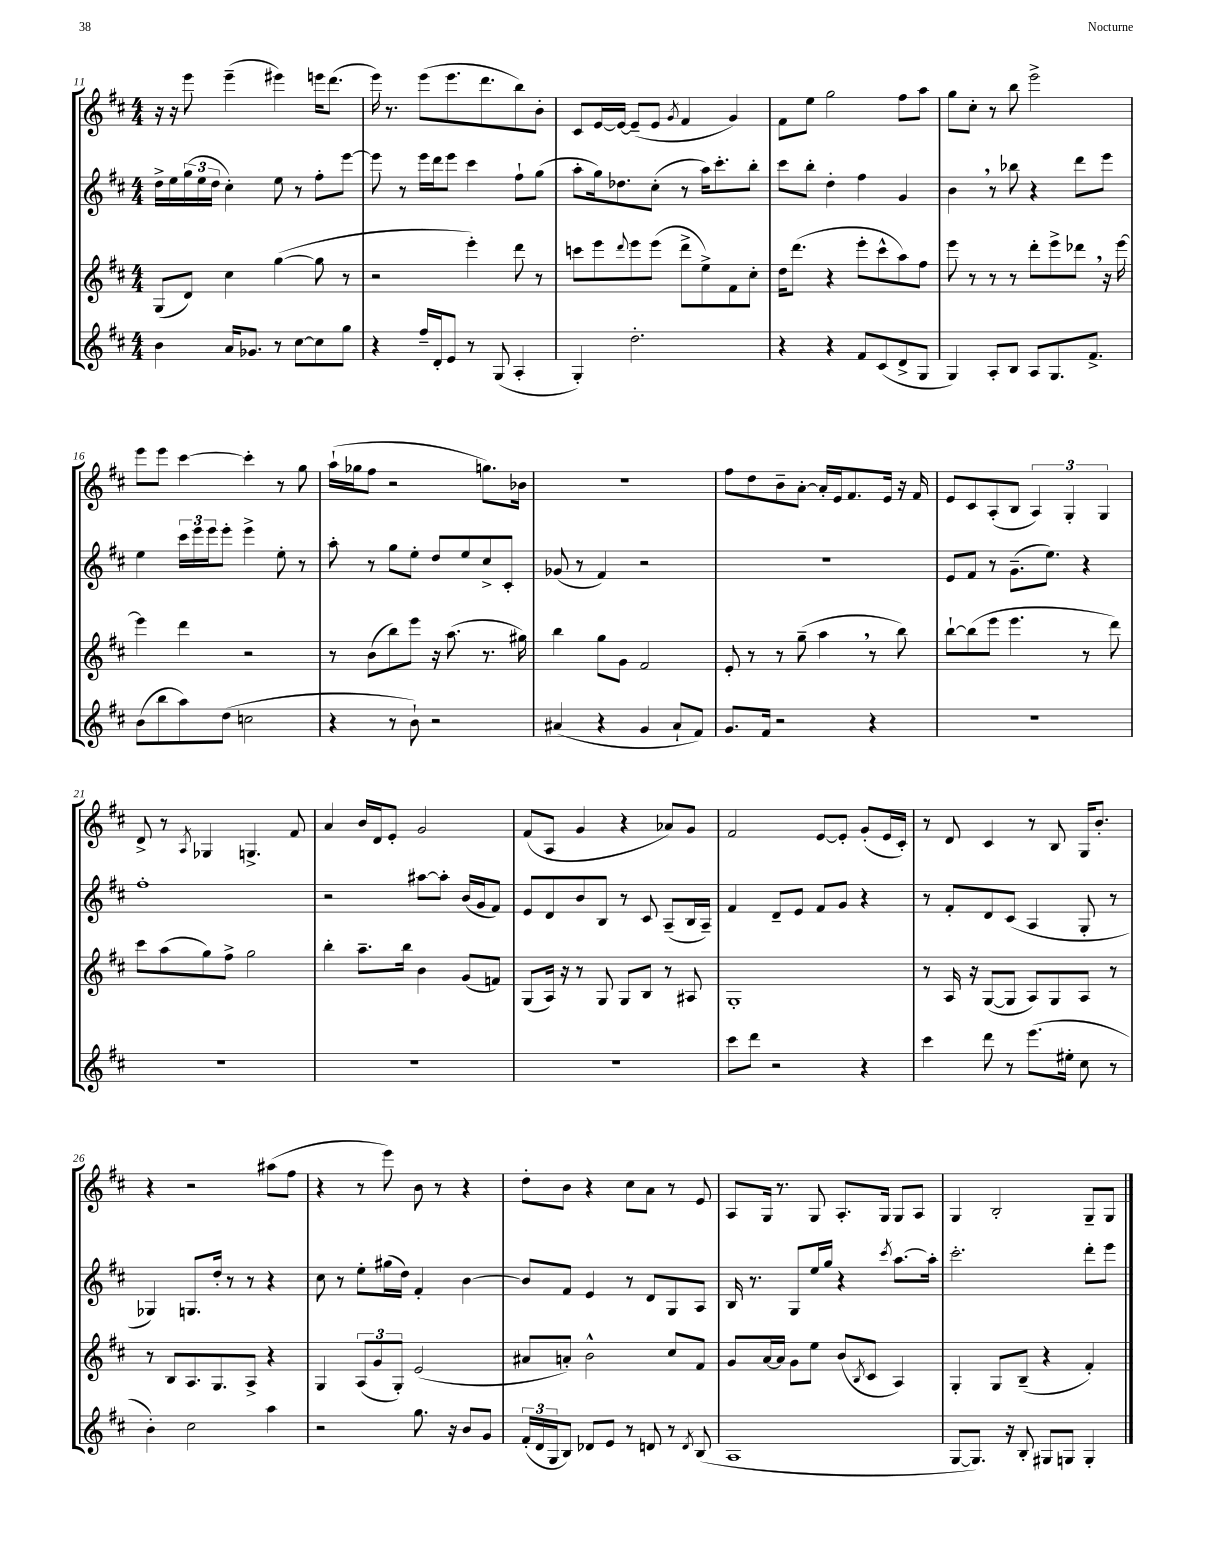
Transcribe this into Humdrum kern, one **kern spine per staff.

**kern	**kern	**kern	**kern
*staff4	*staff3	*staff2	*staff1
*clefG2	*clefG2	*clefG2	*clefG2
*k[f#c#]	*k[f#c#]	*k[f#c#]	*k[f#c#]
*M4/4	*M4/4	*M4/4	*M4/4
4b\	(8G/L	16dd^\LL	16r
.	.	16ee\	16r
.	8d/J)	(24gg\	8eee\
.	.	24ee\	.
.	.	24dd\JJ	.
16a/LK	4cc#\	4cc#'\)	(4eee~\
8.g-/J	.	.	.
8r	([4gg\	8ee\	4eee#\)
[8cc#\L	.	8r	.
8cc#\]	8gg\]	8ff#'\L	16eee\LK
.	.	.	(8.ddd\J
8gg\J	8r	[8eee\J	.
=	=	=	=
4r	2r	8eee\]	16eee\)
.	.	.	8.r
.	.	8r	.
16ff#~/LL	.	16eee\LL	(8eee\L
16d'/J	.	16ddd\J	.
8e/J	.	8eee\J	8.eee\
8r	4eee'\)	4ccc#\	.
.	.	.	8.ddd\
(8G/	.	.	.
4A'/	8ddd\	8ff#`\L	8bb\)
.	8r	(8gg\J	8b'\J
=	=	=	=
4G'/)	8ccc\L	8aa'\L	8c#/L
.	8eee\	16gg\k)	[16e/L
.	.	8.dd-\	16e/_JJ
.	8qqddd/	.	.
2.dd'\	8eee\	.	(8e~/]L
.	(8eee\J	(8cc#'\J	8e/J
.	.	.	8qg/
.	8ddd^\L	8r	4f#/
.	8ee^\)	16aa\LK)	.
.	.	8.ccc#'\	.
.	8f#\	.	4g/)
.	8cc#'\J	8bb'\J	.
=	=	=	=
4r	16dd\LK	8ccc#\L	8f#\L
.	(8.ddd\J	.	.
.	.	8bb'\J	8ee\J
4r	4r	4dd'\	2gg\
8f#/L	8eee'\L	4ff#\	.
(8c#/	8ccc#^^\	.	.
8d^/	8aa\)	4g/	8ff#\L
8G/J	8ff#\J	.	8aa\J
=	=	=	=
4G/)	8eee\	4b\	8gg\L
.	8r	.	8cc#'\J
8A'/L	8r	8r	8r
8B/J	8r	8bb-\	8bb\
8A/L	8ddd'\L	4r	2eee^\
8.G/	8eee^\	.	.
.	8ddd-\J	8ddd\L	.
8.f#^/J	.	.	.
.	16r	8eee\J	.
.	[16eee\	.	.
=	=	=	=
(8b\L	4eee\]	4ee\	8eee\L
8bb\	.	.	8eee\J
8aa\)	4ddd\	24ccc#\LL	[4ccc#\
.	.	24eee\	.
.	.	24eee\J	.
(8dd\J	.	8eee'\J	.
2cc\	2r	4eee^\	4ccc#'\]
.	.	8ee'\	8r
.	.	8r	8gg\
=	=	=	=
4r	8r	8aa'\	(16aa`\LL
.	.	.	16gg-\J
.	(8b\L	8r	8ff#\J
8r	8bb\)	8gg\L	2r
8b`\)	8eee\J	8ee'\J	.
2r	16r	8dd/L	.
.	(8.aa\	.	.
.	.	8ee/	.
.	8.r	8cc#^/	8.gg\L)
.	.	8c#'/J	.
.	16gg#\)	.	16b-\Jk
=	=	=	=
(4a#/	4bb\	(8g-/	1r
.	.	8r	.
4r	8gg\L	4f#/)	.
.	8g\J	.	.
4g/	2f#/	2r	.
8a#`/L	.	.	.
8f#/J)	.	.	.
=	=	=	=
8.g/L	8e'/	1r	8ff#\L
.	8r	.	8dd\
16f#/Jk	.	.	.
2r	8r	.	8b~\
.	(8gg~\	.	[8a'\J
.	4aa\	.	16a'/]LL
.	.	.	16e/J
.	.	.	8.f#/
4r	8r	.	.
.	.	.	16e/Jk
.	8bb\)	.	16r
.	.	.	16f#/
=	=	=	=
1r	[8bb`\L	8e/L	8e/L
.	(8bb\]	8f#/J	8c#/
.	8eee\J	8r	(8A'/
.	4.eee\	(8.g~\L	8B/J
.	.	.	6A/)
.	.	8.ee\J)	.
.	.	.	6G'/
.	8r	4r	.
.	.	.	6G/
.	8ddd\)	.	.
=	=	=	=
1r	8ccc#\L	1ff#'	8d^/
.	(8aa\	.	8r
.	.	.	8qA/
.	8gg\)	.	4G-/
.	8ff#^\J	.	.
.	2gg\	.	4.G^/
.	.	.	8f#/
=	=	=	=
1r	4bb'\	2r	4a/
.	8.aa~\L	.	16b/LL
.	.	.	16d/J
.	.	.	8e'/J
.	16bb\Jk	.	.
.	4b\	[8aa#\L	2g/
.	.	8aa#'\]J	.
.	(8g/L	(16b/LL	.
.	.	16g/J	.
.	8f/J)	8f#/J)	.
=	=	=	=
1r	(8G/L	8e/L	(8f#/L
.	16A/Jk)	8d/	8A/J
.	16r	.	.
.	8r	8b/	4g/
.	8G/	8B/J	.
.	8G/L	8r	4r
.	8B/J	8c#/	.
.	8r	(8A~/L	8a-/L)
.	8A#/	16B/L	8g/J
.	.	16A~/JJ)	.
=	=	=	=
8ccc#\L	1G'	4f#/	2f#/
8ddd\J	.	.	.
2r	.	8d~/L	.
.	.	8e/J	.
.	.	8f#/L	[8e/L
.	.	8g/J	8e'/]J
4r	.	4r	(8g'/L
.	.	.	16e/L
.	.	.	16c#'/JJ)
=	=	=	=
4ccc#\	8r	8r	8r
.	16A/	8f#'/L	8d/
.	16r	.	.
8ddd\	([8G/L	8d/	4c#/
8r	8G/]J	(8c#/J	.
(8.eee\L	8A/L)	4A/	8r
.	8G/	.	8B/
16ee#'\Jk	.	.	.
8cc#\	8A/J	8G'/	16G/LK
.	.	.	8.b'/J
8r	8r	8r	.
=	=	=	=
4b'\)	8r	4G-/)	4r
.	8B/L	.	.
2cc#\	8.A/	8.G/L	2r
.	8.G/	16dd'/Jk	.
.	.	8r	.
.	8A^/J	8r	.
4aa\	4r	4r	(8aa#\L
.	.	.	8ff#\J
=	=	=	=
2r	4G/	8cc#\	4r
.	.	8r	.
.	(12A/L	8ee'\L	8r
.	12g/	.	.
.	.	(16gg#\L	8eee\)
.	12G'/J)	.	.
.	.	16dd\JJ)	.
8.gg\	(2e/	4f#'/	8b\
.	.	.	8r
16r	.	.	.
8b/L	.	[4b\	4r
8g/J	.	.	.
=	=	=	=
(24f#'/LL	8a#/L	8b/]L	8dd'\L
24d/	.	.	.
24G/J	.	.	.
8B/J)	8a'/J)	8f#/J	8b\J
8d-/L	2b^^\	4e/	4r
8e/J	.	.	.
8r	.	8r	8cc#\L
8d/	.	8d/L	8a\J
8r	8cc#/L	8G/	8r
8qd/	.	.	.
(8B/	8f#/J	8A/J	8e/
=	=	=	=
1A	8g/L	16B/	8A/L
.	.	8.r	.
.	[16a/L	.	16G/Jk
.	16a/]JJ	.	8.r
.	8g\L	8G/L	.
.	8ee\J	16ee/L	8G/
.	.	16gg/JJ	.
.	(8b/L	4r	8.A'/L
.	8qB/	.	.
.	8c#/J	.	.
.	.	.	16G/Jk
.	.	8qccc#/	.
.	4A/)	[8.aa\L	8G/L
.	.	.	8A/J
.	.	16aa'\]Jk	.
=	=	=	=
[8G/L	4G'/	2.ccc#'\	4G/
8.G/]J)	.	.	.
.	8G/L	.	2B'/
16r	.	.	.
8B'/	(8B~/J	.	.
8G#/L	4r	.	.
8G/J	.	.	.
4G'/	4f#'/)	8ddd'\L	8G~/L
.	.	8eee\J	8G/J
==	==	==	==
*-	*-	*-	*-
